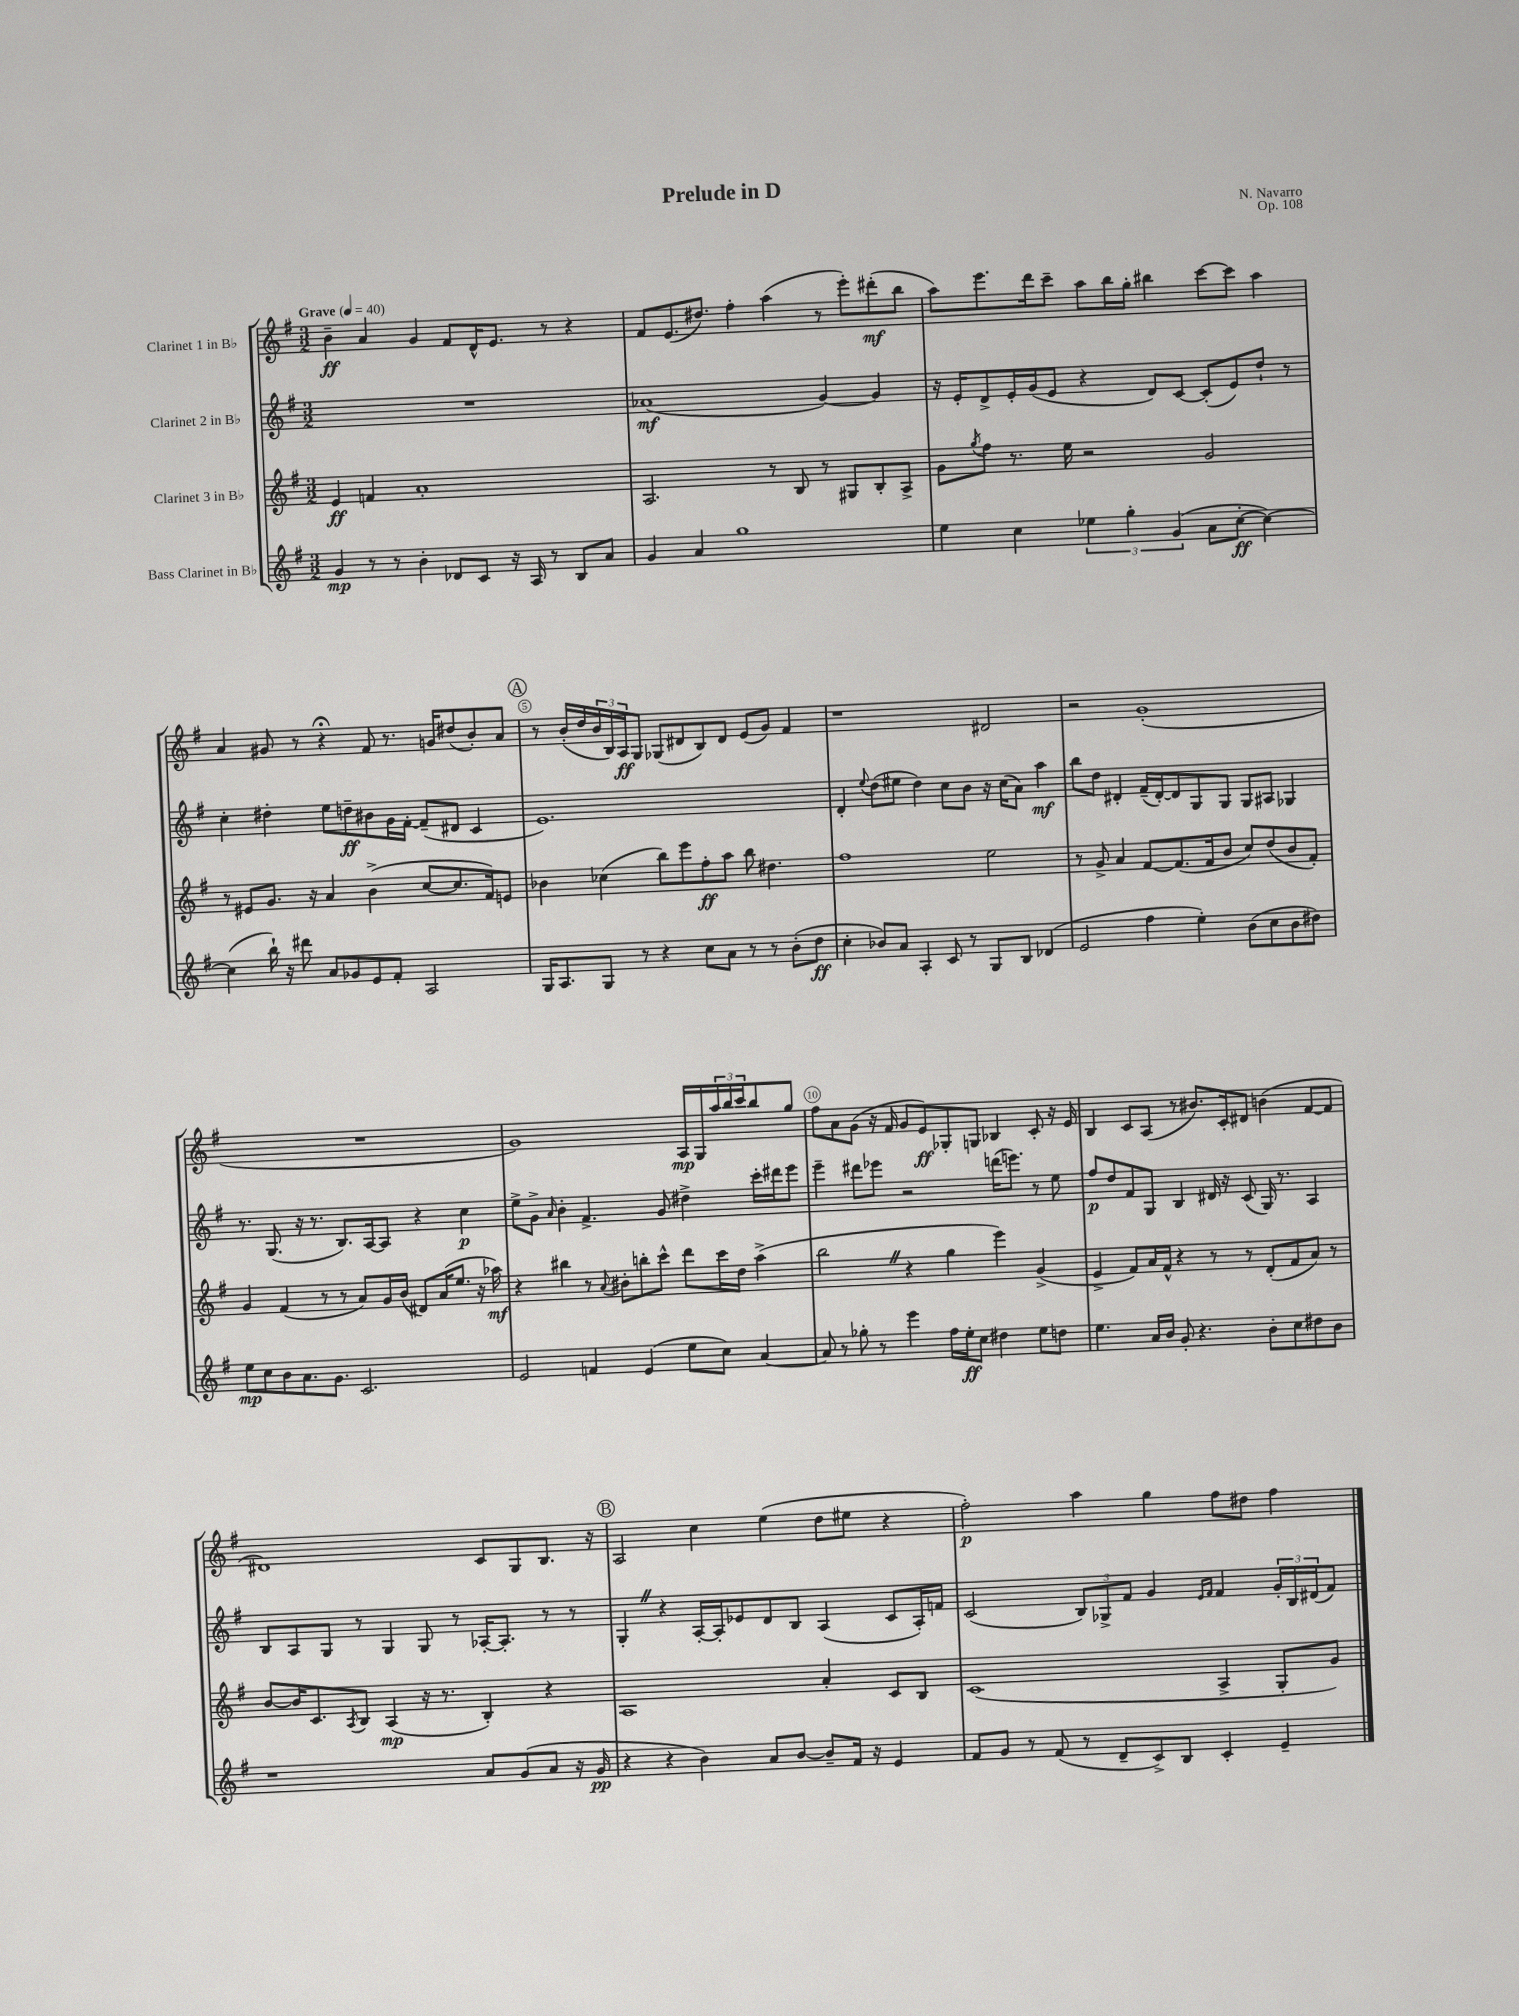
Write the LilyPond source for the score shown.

\header { title = "Prelude in D" composer = "N. Navarro" opus = "Op. 108" }
<<
\new StaffGroup <<
\new Staff = "s0" \with { instrumentName = "Clarinet 1 in Bb" } {
    \clef treble \key g \major \numericTimeSignature \time 3/2 \tempo "Grave" 4 = 40
    b'4--\ff a'4 g'4 fis'8 d'16-^ e'8. r8 r4 |
    fis'8 e'8.( dis''8.) fis''4-. a''4( r8 e'''8-.) dis'''8-.\mf( b''8 |
    a''8) e'''8. d'''16 c'''8-- a''8 b''16 g''16-. bis''4 c'''8~ c'''8 a''4 |
    a'4 gis'8 r8 r4\fermata fis'8 r8. g'16 dis''8( b'8-.) a'8 |
    \mark \markup { \circle "A" } r8 b'16-.( d''16 \tuplet 3/2 { b'16 b16) a16\ff } g8 ges8( dis'8 b8) dis'8 e'8( g'8) fis'4 |
    r1 dis'2 |
    r2 g'1-.( |
    R1. |
    g'1) a16\mp g16 \tuplet 3/2 { a''16 b''16 c'''16 } b''8 g''8 |
    fis''8 a'8 g'8( r16 fis'16 g'8 e'8\ff) ges8-. g8 bes4 c'8-. r16 e'16 |
    b4 c'8 a8( r8 bis'8.) c'16-. dis'8 b'4( fis'8~ fis'8 |
    dis'1) c'8 g8 b8. r16 |
    \mark \markup { \circle "B" } a2 c''4 e''4( d''8 eis''8 r4 |
    fis''2-.\p) a''4 g''4 fis''8 dis''8 fis''4 \bar "|." |
}
\new Staff = "s1" \with { instrumentName = "Clarinet 2 in Bb" } {
    \clef treble \key g \major \numericTimeSignature \time 3/2
    R1. |
    aes'1\mf( g'4~) g'4 |
    r16 e'16-. d'8-> e'16-. g'16( e'8 r4 d'8) c'8~ c'8-.( e'8) d''8-! r8 |
    c''4-. dis''4-. e''8 d''8--\ff bis'8 g'16 fis'16~-. fis'8--( dis'8 c'4 |
    \mark \markup { \circle "A" } e'1.) |
    d'4-. \appoggiatura { e''8 } d''8( eis''8 d''4) c''8 b'8 r16 c''16( a'8) a''4\mf |
    b''8 d''8 dis'4-. fis'16--( dis'16~-.) dis'8 g8 g8 g8 ais8 ges4 |
    r8. g8.( r16 r8. b8.) a16~ a8 r4 c''4\p |
    e''8-> g'8-> \grace { a'16 } b'4-. fis'4.-> g'8 dis''4-> c'''16-. dis'''16 e'''8 |
    e'''4-- dis'''8 ees'''8 r2 d'''16( e'''8.) r8 e''8 |
    fis''8\p d''8 fis'8 g8 b4 dis'16 r16 c'8( g16) r8. a4 |
    b8 a8 g8 r8 g4 g8 r8 aes16~-. aes8.-. r8 r8 |
    \mark \markup { \circle "B" } g4-. \once \override BreathingSign.text = \markup { \musicglyph "scripts.caesura.straight" } \breathe r4 a16~-. a16-. ees'8 d'8 b8 a4( c'8 a16-.) f'16 |
    c'2( \tuplet 3/2 { b8) ges8-> fis'8 } g'4 \grace { e'16 fis'16 } fis'4 \tuplet 3/2 { g'16-. b16 dis'16( } fis'8) \bar "|." |
}
\new Staff = "s2" \with { instrumentName = "Clarinet 3 in Bb" } {
    \clef treble \key g \major \numericTimeSignature \time 3/2
    e'4\ff f'4 a'1-. |
    a2. r8 b8 r8 gis8 b8-. a8-> |
    g'8 \acciaccatura { g''8 } fis''8 r8. e''16 r2 g'2 |
    r8 eis'8 g'8. r16 a'4 b'4->( c''8~ c''8. fis'16) e'8 |
    \mark \markup { \circle "A" } bes'4 ces''4( b''8) e'''8 fis''8-.\ff a''8 b''8 dis''4. |
    fis''1 e''2 |
    r8 g'8-> a'4 fis'8~ fis'8.( fis'16 b'8 c''8) d''8( b'8 fis'8-.) |
    g'4 fis'4( r8 r8 a'8) g'16 b'16( dis'8) a'16( e''8. r16 aes''16\mf) |
    r4 bis''4 r8 \appoggiatura { a'8 } bis'8-. b''8-. c'''8-^ d'''8 c'''16 d''16 a''4->( |
    b''2 \once \override BreathingSign.text = \markup { \musicglyph "scripts.caesura.straight" } \breathe r4 g''4 e'''4) g'4->( |
    e'4-> fis'8) a'16 fis'16-^ r4 r8 r8 d'8-.( fis'8 a'8) r8 |
    b'8~ b'16 c'8. \acciaccatura { a8 } b8 a4\mp( r16 r8. b4-.) r4 |
    \mark \markup { \circle "B" } a1 a'4-. c'8 b8 |
    c'1( a4-> g8-. g'8) \bar "|." |
}
\new Staff = "s3" \with { instrumentName = "Bass Clarinet in Bb" } {
    \clef treble \key g \major \numericTimeSignature \time 3/2
    g'4\mp r8 r8 b'4-. des'8 c'8 r16 a16 r8 b8 a'8 |
    g'4 a'4 g''1 |
    e''4 c''4 \tuplet 3/2 { ees''4 g''4-. g'4( } a'8 c''8~-.\ff c''4~) |
    c''4( b''16-!) r16 dis'''8 a'8 ges'8 e'8 fis'8-. a2 |
    \mark \markup { \circle "A" } g16 a8. g8 r8 r4 c''8 a'8 r8 r8 b'8-.( d''8\ff |
    c''4-. bes'8) a'8 a4-. c'8 r8 g8 b8 des'4( |
    e'2 fis''4 e''4-.) b'8( c''8 b'8 dis''8) |
    e''8\mp c''8 b'8 a'8. g'8. c'2. |
    e'2 f'4 e'4( e''8 c''8) a'4~ |
    a'8 r8 ges''8-. r8 e'''4 fis''16 e''16-.\ff c''8 dis''4 e''8 d''8 |
    e''4. a'16 b'16 g'8-. r4. b'8-. c''8 dis''8 b'8 |
    r1 a'8 g'8( a'8 r16 g'16\pp |
    \mark \markup { \circle "B" } r4 r4 b'4) a'8 b'8~ b'8-- fis'16 r16 e'4 |
    fis'8 g'8 r8 fis'8( r8 d'8-- c'8->) b8 c'4-. e'4-- \bar "|." |
}
>>
>>
\layout { \context { \Score \override BarNumber.break-visibility = ##(#f #t #t) barNumberVisibility = #(every-nth-bar-number-visible 5) \override BarNumber.stencil = #(make-stencil-circler 0.1 0.3 ly:text-interface::print) } }
